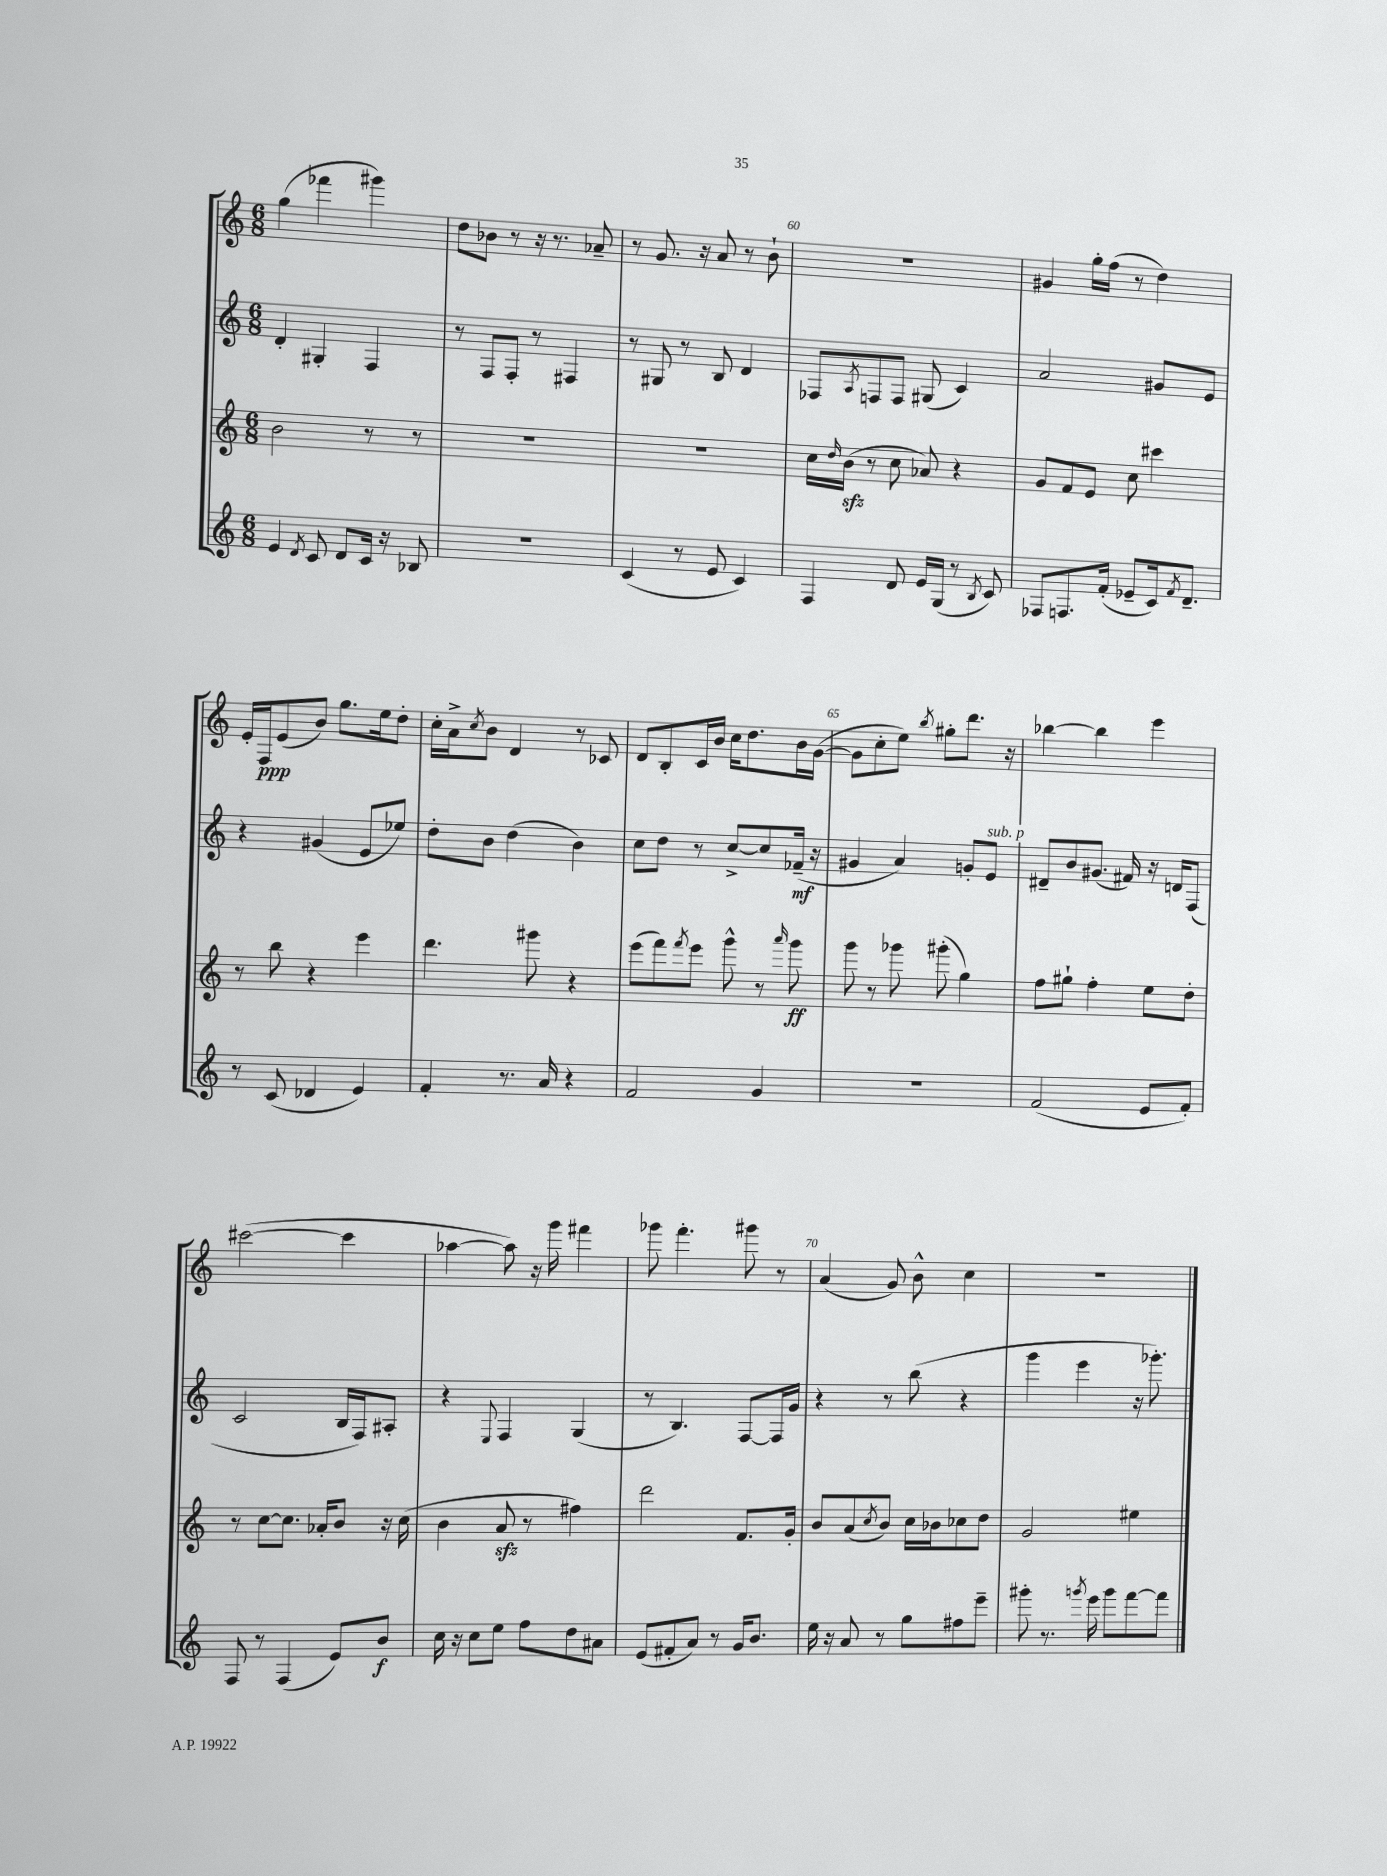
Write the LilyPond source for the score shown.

<<
\new StaffGroup <<
\new Staff = "s0" {
    \clef treble \key c \major \numericTimeSignature \time 6/8
    g''4( fes'''4 gis'''4) |
    d''8 bes'8 r8 r16 r8. aes'8-- |
    r8 g'8. r16 a'8 r8 b'8-! |
    R2. |
    gis'4 g''16-. f''16( r8 d''4) |
    e'16-. f16\ppp e'8( b'8) g''8. e''16 d''8-. |
    c''16-. a'16-> \acciaccatura { c''8 } b'8 d'4 r8 ces'8 |
    d'8 b8-. c'16 b'16 c''16 d''8. b'16 g'16~( |
    g'8 c''8-. e''8) \acciaccatura { b''8 } gis''8-. d'''8. r16 |
    bes''4~ bes''4 e'''4 |
    cis'''2~( cis'''4 |
    aes''4~ aes''8) r16 g'''16 fis'''4 |
    ges'''8 f'''4.-. gis'''8 r8 |
    a'4( g'8) b'8-^ c''4 |
    R2. \bar "|." |
}
\new Staff = "s1" {
    \clef treble \key c \major \numericTimeSignature \time 6/8
    d'4-. gis4-. f4 |
    r8 f8 f8-. r8 fis4 |
    r8 gis8 r8 b8 d'4 |
    fes8 \acciaccatura { a8 } f8 f8 gis8( c'4) |
    a'2 gis'8 e'8 |
    r4 gis'4( e'8 ees''8) |
    d''8-. b'8 d''4( b'4) |
    c''8 d''8 r8 c''8~-> c''8 fes'16--\mf( r16 |
    gis'4 a'4) g'8-. e'8^\markup { \italic "sub. p" } |
    dis'8-- b'8 gis'8.( fis'16) r16 d'16 f8( |
    c'2 b16 f16) ais8-. |
    r4 \appoggiatura { e8 } f4 g4( |
    r8 b4.) f8~ f16 g'16 |
    r4 r8 b''8( r4 |
    g'''4 e'''4 r16 ges'''8.-.) \bar "|." |
}
\new Staff = "s2" {
    \clef treble \key c \major \numericTimeSignature \time 6/8
    b'2 r8 r8 |
    R2. |
    R2. |
    c''16 \grace { d''16 } b'16\sfz( r8 c''8 aes'8) r4 |
    g'8 f'8 e'8 c''8 cis'''4 |
    r8 b''8 r4 e'''4 |
    d'''4. gis'''8 r4 |
    e'''8( f'''8) \acciaccatura { f'''8 } e'''8 g'''8-^ r8 \grace { a'''16 } g'''8\ff |
    g'''8 r8 ges'''8 gis'''8-.( g''4) |
    f''8 gis''8-! f''4-. e''8 d''8-. |
    r8 c''8~ c''8. aes'16-. b'8 r16 c''16( |
    b'4 a'8\sfz r8 fis''4) |
    d'''2 f'8. g'16-. |
    b'8 a'8( \acciaccatura { c''8 } b'8) c''16 bes'16 ces''8 d''8 |
    g'2 eis''4 \bar "|." |
}
\new Staff = "s3" {
    \clef treble \key c \major \numericTimeSignature \time 6/8
    e'4 \acciaccatura { d'8 } c'8 d'8 c'16 r16 bes8 |
    R2. |
    c'4( r8 e'8 c'4) |
    f4 d'8 e'16 g16( r8 \acciaccatura { b8 } c'8) |
    fes8 f8. f'16-.( ees'8-- c'16) \acciaccatura { f'8 } d'8.-- |
    r8 c'8( des'4 e'4) |
    f'4-. r8. a'16 r4 |
    f'2 g'4 |
    R2. |
    f'2( e'8 f'8-.) |
    f8 r8 f4( e'8) b'8\f |
    c''16 r16 c''8 e''8 f''8 d''8 ais'8 |
    e'8( fis'8-. a'8) r8 g'16 b'8. |
    e''16 r16 a'8 r8 g''8 fis''8 e'''8-- |
    gis'''8-. r8. \acciaccatura { g'''8 } e'''16 g'''8 f'''8~ f'''8 \bar "|." |
}
>>
>>
\layout { \context { \Score currentBarNumber = #57 \override BarNumber.break-visibility = ##(#f #t #t) barNumberVisibility = #(every-nth-bar-number-visible 5) } }
